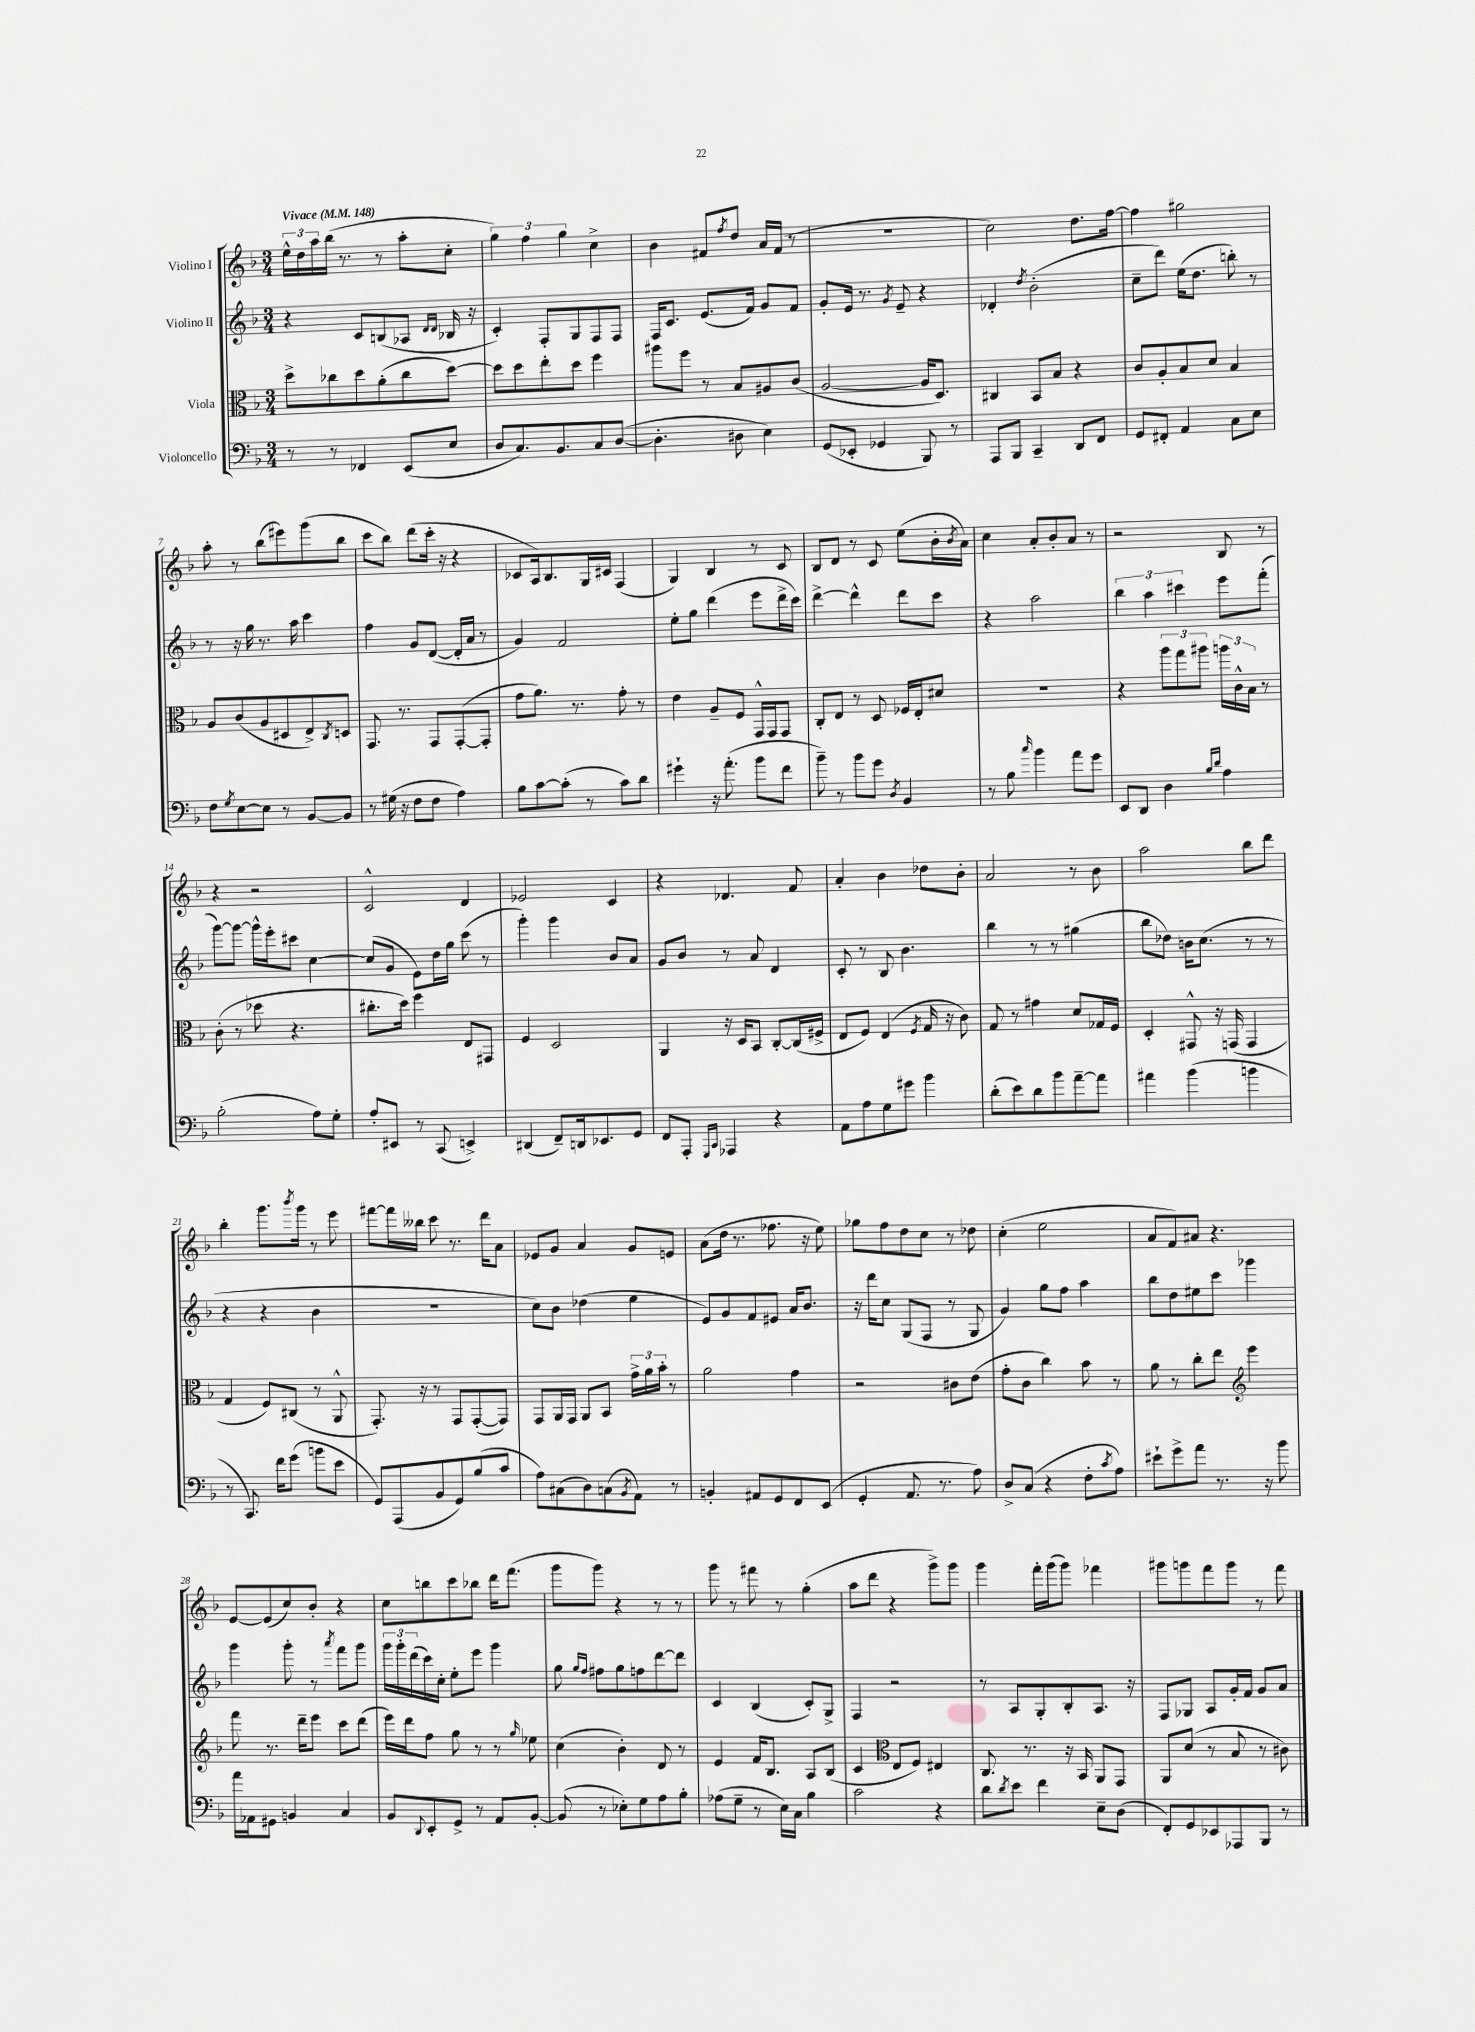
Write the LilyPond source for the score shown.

<<
\new StaffGroup <<
\new Staff = "s0" \with { instrumentName = "Violino I" } {
    \clef treble \key f \major \numericTimeSignature \time 3/4 \tempo "Vivace" 4 = 148
    \tuplet 3/2 { e''16-^ d''16 a''16 } bes''16( r8. r8 a''8-. c''8-. |
    \tuplet 3/2 { g''4) f''4 g''4 } c''4-> |
    bes'4 fis'8 \acciaccatura { f''8 } d''8 a'16 fis'16( r8 |
    R2. |
    c''2) d''8. f''16~ |
    f''4 gis''2 |
    a''8-. r8 bes''8( eis'''8) g'''8( bes''8 |
    c'''8 bes''8) d'''8( c'''16-. r16 r4 |
    ces'8 a16) bes8. g16 cis'16 f4( |
    g4) bes4 r8 c'8 |
    bes8 d'8 r8 c'8 e''8( bes'16-. \acciaccatura { bes'8 } a'16) |
    c''4 a'8-. bes'8-. a'8 r8 |
    r2 bes8 r8 |
    r4 r2 |
    c'2-^ d'4 |
    ees'2 c'4 |
    r4 des'4. f'8 |
    a'4-. bes'4 des''8 bes'8-. |
    a'2 r8 bes'8 |
    a''2 bes''8 d'''8 |
    bes''4-. g'''8. \acciaccatura { bes'''8 } g'''16 r8 e'''8 |
    fis'''8~ fis'''16 beses''16 c'''8 r8. d'''16 a'8 |
    ees'8 g'8 a'4 g'8 e'8 |
    a'8( d''16 r8. fes''8. r16 e''8) |
    ges''8 f''8 d''8 c''8 r8 des''8 |
    c''4-.( e''2 |
    a'8 f'8) ais'8 r4. |
    e'8~ e'8( c''8) bes'8-. r4 |
    c''8 b''8 c'''8 bes''8 d'''16 f'''8.( |
    g'''8 g'''8) r4 r8 r8 |
    g'''8 r8 fis'''8 r8 g''4-.( |
    a''8 d'''8 r4 g'''8->) g'''8 |
    g'''4 f'''16-. g'''16( g'''8) fes'''4 |
    gis'''8 g'''8 f'''8 g'''8 r8 f'''8 \bar "|." |
}
\new Staff = "s1" \with { instrumentName = "Violino II" } {
    \clef treble \key f \major \numericTimeSignature \time 3/4
    r4 c'8 b8( aes8 \grace { d'16 d'16 } bes16 r16 |
    c'4-.) f8-. g8 f8 f8 |
    f16 c'8. e'8.( f'16) g'8 f'8 |
    g'8-. e'16 r8. \acciaccatura { g'8 } e'8-- r4 |
    des'4-. \acciaccatura { d''8 } bes'2-.( |
    c''8-- d'''8) e''16( d''8. b''8-.) r8 |
    r8 r16 g''16 r8. a''16 c'''4 |
    f''4 g'8 d'8~( d'16-. a'16 r8 |
    g'4) f'2 |
    e''8-. g''8 d'''4( e'''8 d'''16-> c'''16) |
    d'''4~-> d'''4-^ d'''8 c'''8 |
    r4 a''2 |
    \tuplet 3/2 { bes''4 a''4 cis'''4 } e'''8 f'''8-.( |
    g'''8~) g'''8~ g'''16-^ e'''16-. cis'''8 c''4~ |
    c''8( g'8 e'8) d''16 g''16 c'''8( r8 |
    g'''4-.) g'''4 bes'8 a'8 |
    g'8 bes'8 r8 a'8 d'4 |
    c'8-. r8 bes8 bes'4. |
    bes''4 r8 r8 gis''4( |
    bes''8 des''8) b'16 c''8.( r8 r8 |
    r4 r4 bes'4 |
    R2. |
    c''8) bes'8 des''4( e''4 |
    e'8) g'8 f'8 eis'8 a'16 bes'8. |
    r16 d'''16 c''8 g8( f8 r8 g8 |
    g'4) g''8 f''8 a''4 |
    bes''8 d''8 eis''8 c'''8 ges'''4 |
    g'''4 g'''8-. r8 \acciaccatura { a'''8 } f'''8 g'''8 |
    \tuplet 3/2 { g'''16 g'''16-. d'''16( } c'''16) c''16-. e''8-. e'''8 g'''4 |
    g''8 \grace { g''16 f''16 } fis''8 g''8 f''8 d'''8~ d'''8 |
    c'4 bes4( c'8-.) g8-> |
    f4 r2 |
    r8 a8 g8-. bes8-. a8. r16 |
    f8 ges8 a8 g'16-. f'16 g'8 a'8 \bar "|." |
}
\new Staff = "s2" \with { instrumentName = "Viola" } {
    \clef alto \key f \major \numericTimeSignature \time 3/4
    d''8-> ces''8 d''8 a'8-.( ces''8 d''8~) |
    d''8 d''8 e''8-. d''8 f''4 |
    ais''8 f''8 r8 bes8 ais8 c'8( |
    a2~ a16 d8.) |
    cis4 bes,8 bes8 r4 |
    c'8 a8-. bes8 d'8 bes4 |
    a8 c'8( a8 dis8 e8->) \acciaccatura { c8 } d8 |
    g,8. r8. g,8 g,8~-.( g,8-. |
    g'8 a'8.) r8. g'8-. r8 |
    e'4 a8-- f8 g,16-^ g,16 g,8 |
    c8-. e8 r8 d8 fes16 e16-. dis'8 |
    R2. |
    r4 \tuplet 3/2 { a''8 g''8 ais''8 } \tuplet 3/2 { a''16 c'16-^ bes16 } r8 |
    c'8-.( r8 des''8 r4. |
    cis''8.-. d''16) f''4 e8 gis,8 |
    f4 d2 |
    a,4 r16 d16 bes,8 c8~-. c16( fis16-> |
    e8 f8) e4( \acciaccatura { f8 } g16 r16 c'8) |
    g8 r8 gis'4 d'8 ges16 f16 |
    d4-. gis,8-^ r16 g,16( g,4 |
    g4 f8) cis8( r8 a,8-^ |
    g,8.-.) r16 r8 g,8 g,8~-.( g,8) |
    g,8 a,16 g,16 a,8 bes,8 \tuplet 3/2 { g'16-> a'16 bes'16-. } r8 |
    a'2 g'4 |
    r2 cis'8 e'8( |
    g'8-. c'8 c''4) bes'8 r8 |
    a'8 r8 c''8-. e''8 \clef treble e'''4 |
    f'''8 r8. d'''16-- e'''8 c'''8 d'''8( |
    e'''16) d'''16 f''8 g''8 r8 r8 \grace { g''16 } ees''8 |
    c''4( bes'4-.) d'8 r8 |
    e'4 f'16 bes8. a8 bes8( |
    c'4 \clef alto e8 f8) eis4 |
    c8. r8. r16 bes,16 a,8 g,8 |
    a,8 d'8( r8 bes8 r8 cis'8) \bar "|." |
}
\new Staff = "s3" \with { instrumentName = "Violoncello" } {
    \clef bass \key f \major \numericTimeSignature \time 3/4
    r8 r8 fes,4 e,8( e8 |
    d8 c8.) bes,8. c8 d8~( |
    d4.-. dis8 e4) |
    g,8( ees,8-. ges,4 bes,,8) r8 |
    a,,8 bes,,8 c,4-- d,8 f,8 |
    g,8 fis,8-. a,4 c8 e8 |
    f8 \acciaccatura { g8 } e8~ e8 r8 bes,8~ bes,8 |
    r8 gis16( r16 f8 f8 a4) |
    bes8 c'8~ c'8-.( r8 c'8) d'8 |
    gis'4-! r16 a'8.-.( bes'8 f'8 |
    bes'8--) r8 bes'8 g'8 \acciaccatura { d8 } bes,4 |
    r8 bes8 \grace { c''16 } bes'4 a'8 g'8 |
    e,8 d,8 d4 \grace { bes16 d'16 } a4 |
    bes2-.( a8) g8-. |
    a8-. eis,8 r8 c,8( e,4->) |
    dis,4( f,8--) d,16 ees,8. g,8 |
    f,8 a,,8-. \grace { g,,16 c,16 } aes,,4 r4 |
    a,8 a8 g8 gis'8 bes'4 |
    d'8-.( e'8) d'8 bes'8 a'8~-- a'8 |
    ais'4 bes'4( b'4 |
    r8 c,8.) f'16 g'8( b'8 e'8 |
    g,8) a,,8( bes,8 g,8) bes8( c'8 |
    a8) cis8( d8) c8( \acciaccatura { bes,8 } a,8) r8 |
    b,4-. ais,8 g,8 f,8 e,8( |
    g,4-. a,8. r8. a8) |
    d8-> c8( r4 f8-. \acciaccatura { c'8 } a8) |
    eis'8-! g'8-> a'8 r8. r16 bes'8 |
    a'16 aes,16 gis,8 b,4 c4 |
    bes,8 \appoggiatura { d,8 } e,8-. g,8-> r8 a,8 bes,8~-. |
    bes,8( r8 ees8-.) g8 a8 bes8-. |
    aes8( g8-- r8 e16) c16 bes4 |
    c'2 r4 |
    d'8 \acciaccatura { d'8 } e'8 f'4 e8-- d8( |
    f,8-.) g,8 ees,8 aes,,8 bes,,8 r8 \bar "|." |
}
>>
>>
